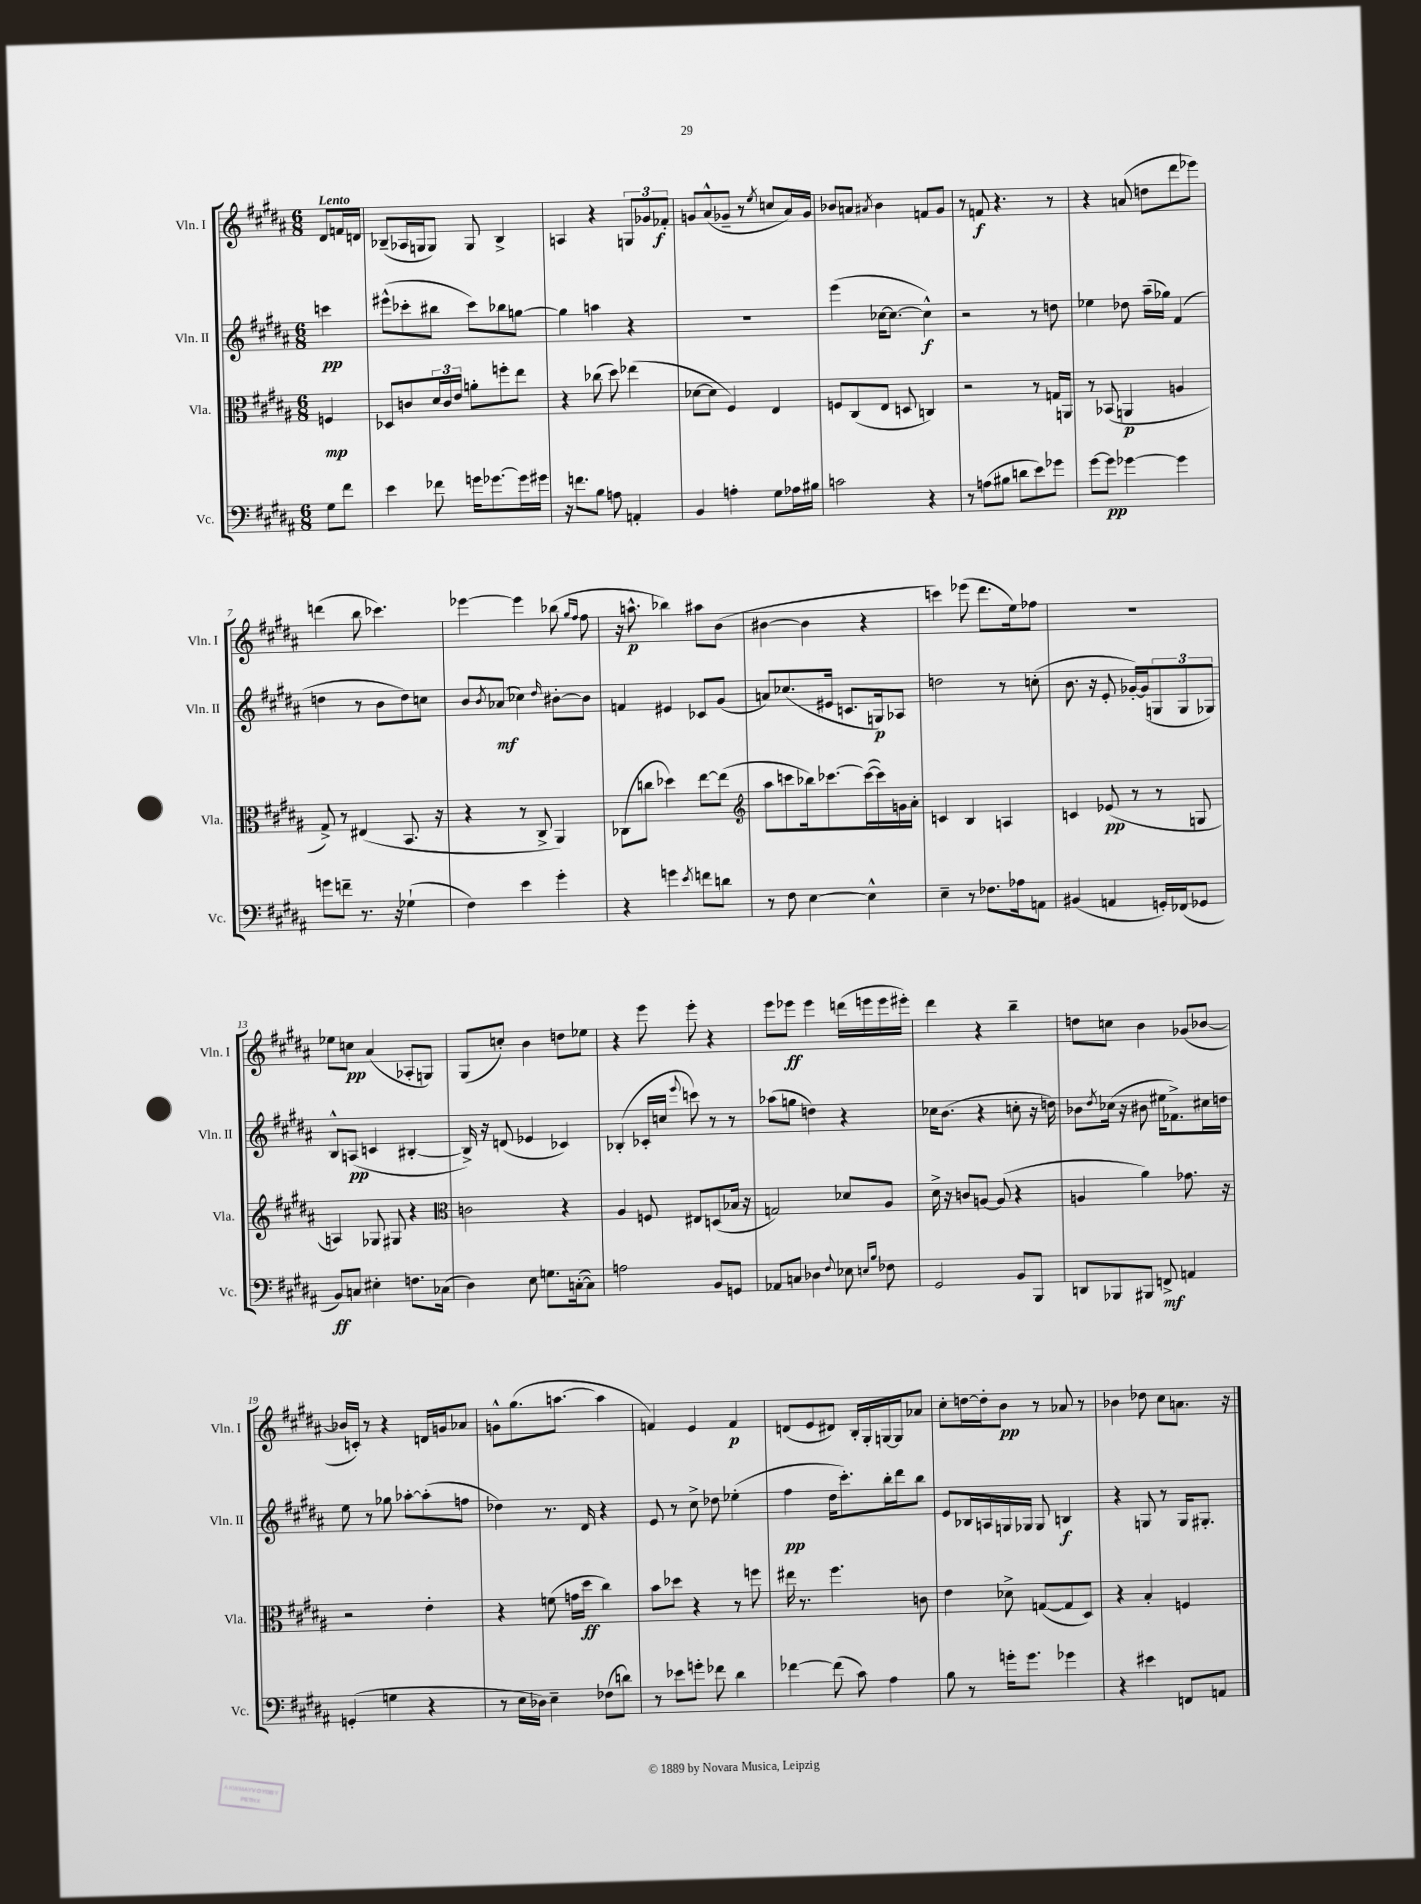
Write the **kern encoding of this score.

**kern	**kern	**kern	**kern
*staff4	*staff3	*staff2	*staff1
*clefF4	*clefC3	*clefG2	*clefG2
*k[f#c#g#d#a#]	*k[f#c#g#d#a#]	*k[f#c#g#d#a#]	*k[f#c#g#d#a#]
*M6/8	*M6/8	*M6/8	*M6/8
8G#	4F	4ccc	8d#
8f#	.	.	16f
.	.	.	16d
=	=	=	=
4e	8D-	(8eee#^^	(8B-~
.	8c	8ccc-'	16A-
.	.	.	16G
8f-	24d#	8bb#	8G)
.	24c	.	.
.	24e	.	.
16g	8a'	8ccc-)	8G
[8.g-	.	.	.
.	8ff'	8bb-	4B-^
16g-]	8ee	[8gg	.
16g#	.	.	.
=	=	=	=
16r	4r	4gg]	4A
8.f	.	.	.
8B	(8cc-	4aa	4r
8A	8dd#)	.	.
4AA'	(4ee-	4r	12G
.	.	.	12g-
.	.	.	12f-'
=	=	=	=
4BB	[8d-	2.r	8g
.	8d-]	.	(8a#^^
4A'	4F#)	.	8g-~
.	.	.	8r
.	.	.	8qee
8G#	4E	.	8cc
16A-	.	.	16a#)
16B#	.	.	16g-
=	=	=	=
2c	8F	(4eee	8b-
.	(8C#	.	8a
.	.	.	8qa#
.	8E	[16cc-	4b-
.	.	8.cc-_	.
.	8D	.	.
4r	4C)	4cc-^^])	8f
.	.	.	8g#
=	=	=	=
8r	2r	2r	8r
(8A	.	.	8f
8B#	.	.	4.r
8d	.	.	.
8e)	8r	8r	.
8g-	16G	8dd	8r
.	16AA	.	.
=	=	=	=
[8g#	8r	4ee-	4r
8g#]	(8BB-	.	.
[4g-	4AA	8dd-	(8a
.	.	(16aa#~	8dd
.	.	16gg-)	.
4g-]	4A	(4f#	8ddd#
.	.	.	8eee-)
=	=	=	=
8g	8G#^)	4dd	(4ddd
8f~	8r	.	.
8.r	(4E#	8r	8bb
.	.	8b	4.ccc-)
16r	.	.	.
(4G-`	8.BB	8dd)	.
.	.	8cc	.
.	16r	.	.
=	=	=	=
4F#)	4r	8b	[4eee-
.	.	8qb	.
.	.	(8a-	.
4e	8r	4cc-)	4eee-]
.	8C#^	.	.
.	.	16qqdd#	.
4g#'	4AA#)	[8b#'	(8bb-
.	.	.	16qqgg#
.	.	.	16qqff#
.	.	8b#]	8ff#
=	=	=	=
4r	(8C-	4f	16r
.	.	.	8.aa^^
.	8cc	.	.
4g	4dd-)	4e#	4bb-)
8qe	.	.	.
8f	[8ee	8c-	8aa#
8d	(8ee]	(8g#	(8b
=	=	=	=
*	*clefG2	*	*
8r	8aa#	8a)	[4b#
8F#	8ccc	(8.cc-	.
[4E	16bb-)	.	4b#]
.	[8.ccc-	16e#	.
.	.	8.c	.
4E^^]	(16ccc-_	.	4r
.	16ccc-])	16G)	.
.	16g	8A-	.
.	16a#'	.	.
=	=	=	=
4E~	4c	2dd	4ccc)
8r	4B	.	(8eee-
8.F-	.	.	8.ddd#
.	4A	8r	.
16A-	.	.	16ee)
8AA	.	(8cc'	8ff-
=	=	=	=
(4BB#	4c	8.b	2.r
.	.	16r	.
4AA	(8e-	8e'	.
.	8r	[16g-')	.
.	.	(16g-]	.
16GG')	8r	12G	.
(16FF-	.	.	.
.	.	12G	.
8GG-	8G	.	.
.	.	12G-)	.
=	=	=	=
8BB)	4A)	8B^^	8ee-
8C	.	(8A	8cc
4E#'	8G-	4c	(4a#
.	8G#	.	.
8.F	4r	[4B#'	8A-'
.	.	.	8G)
(16C-	.	.	.
=	=	=	=
*	*clefC3	*	*
4D#)	2c	16B#^])	(8G#
.	.	16r	.
.	.	(8d	8cc')
8E	.	4e-	4b
8.G	.	.	.
.	4r	4c-)	8dd
([16C'	.	.	.
8C])	.	.	8ee-
=	=	=	=
2A	4A#	(4B-'	4r
.	8F	16c-'	8eee
.	.	16cc	.
.	.	8qqeee	.
.	8E#	8ccc)	8eee'
8BB	(8D	8r	4r
8GG	16B-	8r	.
.	16r	.	.
=	=	=	=
8AA-	2G)	(8aa-	8eee
8C	.	8gg	8eee-
4D-	.	4dd)	4eee-
8qqF#	.	.	.
8E-	8d-	4r	(16ddd
.	.	.	16eee
16qqE	.	.	.
16qqB	.	.	.
8F-	8A#	.	16eee
.	.	.	16eee#')
=	=	=	=
2GG#	16d#^	16cc-	4ddd#
.	16r	(8.b	.
.	8c	.	.
.	[8A	4r	4r
.	(8A]	.	.
8BB	4r	8cc'	4bb~
8BBB	.	16r	.
.	.	16dd)	.
=	=	=	=
8DD	4A	8b-	8dd
.	.	8qdd#	.
8BBB-	.	(16cc-	8cc
.	.	16r	.
8BBB#	4a#)	8b#	4b
8FF^	.	16ee#	.
.	.	8.f-^)	.
4AA	8.g-	.	(8g-
.	.	16cc#	[8b-
.	16r	16dd	.
=	=	=	=
(4GG'	2r	8ee	16b-]
.	.	.	16c')
.	.	8r	8r
4G	.	8gg-	4r
.	.	[8aa-'	.
4r	4e'	(8aa-']	16d
.	.	.	16g
.	.	8ff	8a-
=	=	=	=
8r	4r	4dd-)	8g^^
16E	.	.	(8.gg#
16D-)	.	.	.
4E~	(8f	8.r	.
.	.	.	[8.aa
.	16g	.	.
.	16dd#	16d#	.
(8F-	4cc#)	4r	4aa]
8d)	.	.	.
=	=	=	=
8r	8b	8e	4f)
8e-	8dd-	8r	.
8g'	4r	8cc#^	4e
8f-	.	8dd-	.
4d#	8r	(4ee-'	4f
.	8ff	.	.
=	=	=	=
[4f-	16ee#	4ff#	(8d
.	8.r	.	.
.	.	.	8e
(8f-]	4.ff#	16dd#	8d#)
.	.	8.ccc#')	.
8c#)	.	.	16B'
.	.	.	16G#'
4A#	.	16bb'	[16G
.	.	16ddd#	16G]
.	8c	8bb	8a-
=	=	=	=
8B	4e	8e	8cc#'
8r	.	16B-	[16dd
.	.	16A	16dd']
16g'	8d-^	16G	8b
8.g	.	16G-	.
.	([8G	8G-	8r
4g-	8G]	4B	8a-
.	8D#)	.	8r
=	=	=	=
4r	4r	4r	4b-
4e#	4B'	8G	8dd-
.	.	8r	8cc#
8FF	4F	16G	8.a
.	.	8.G#'	.
8AA	.	.	.
.	.	.	16r
==	==	==	==
*-	*-	*-	*-
